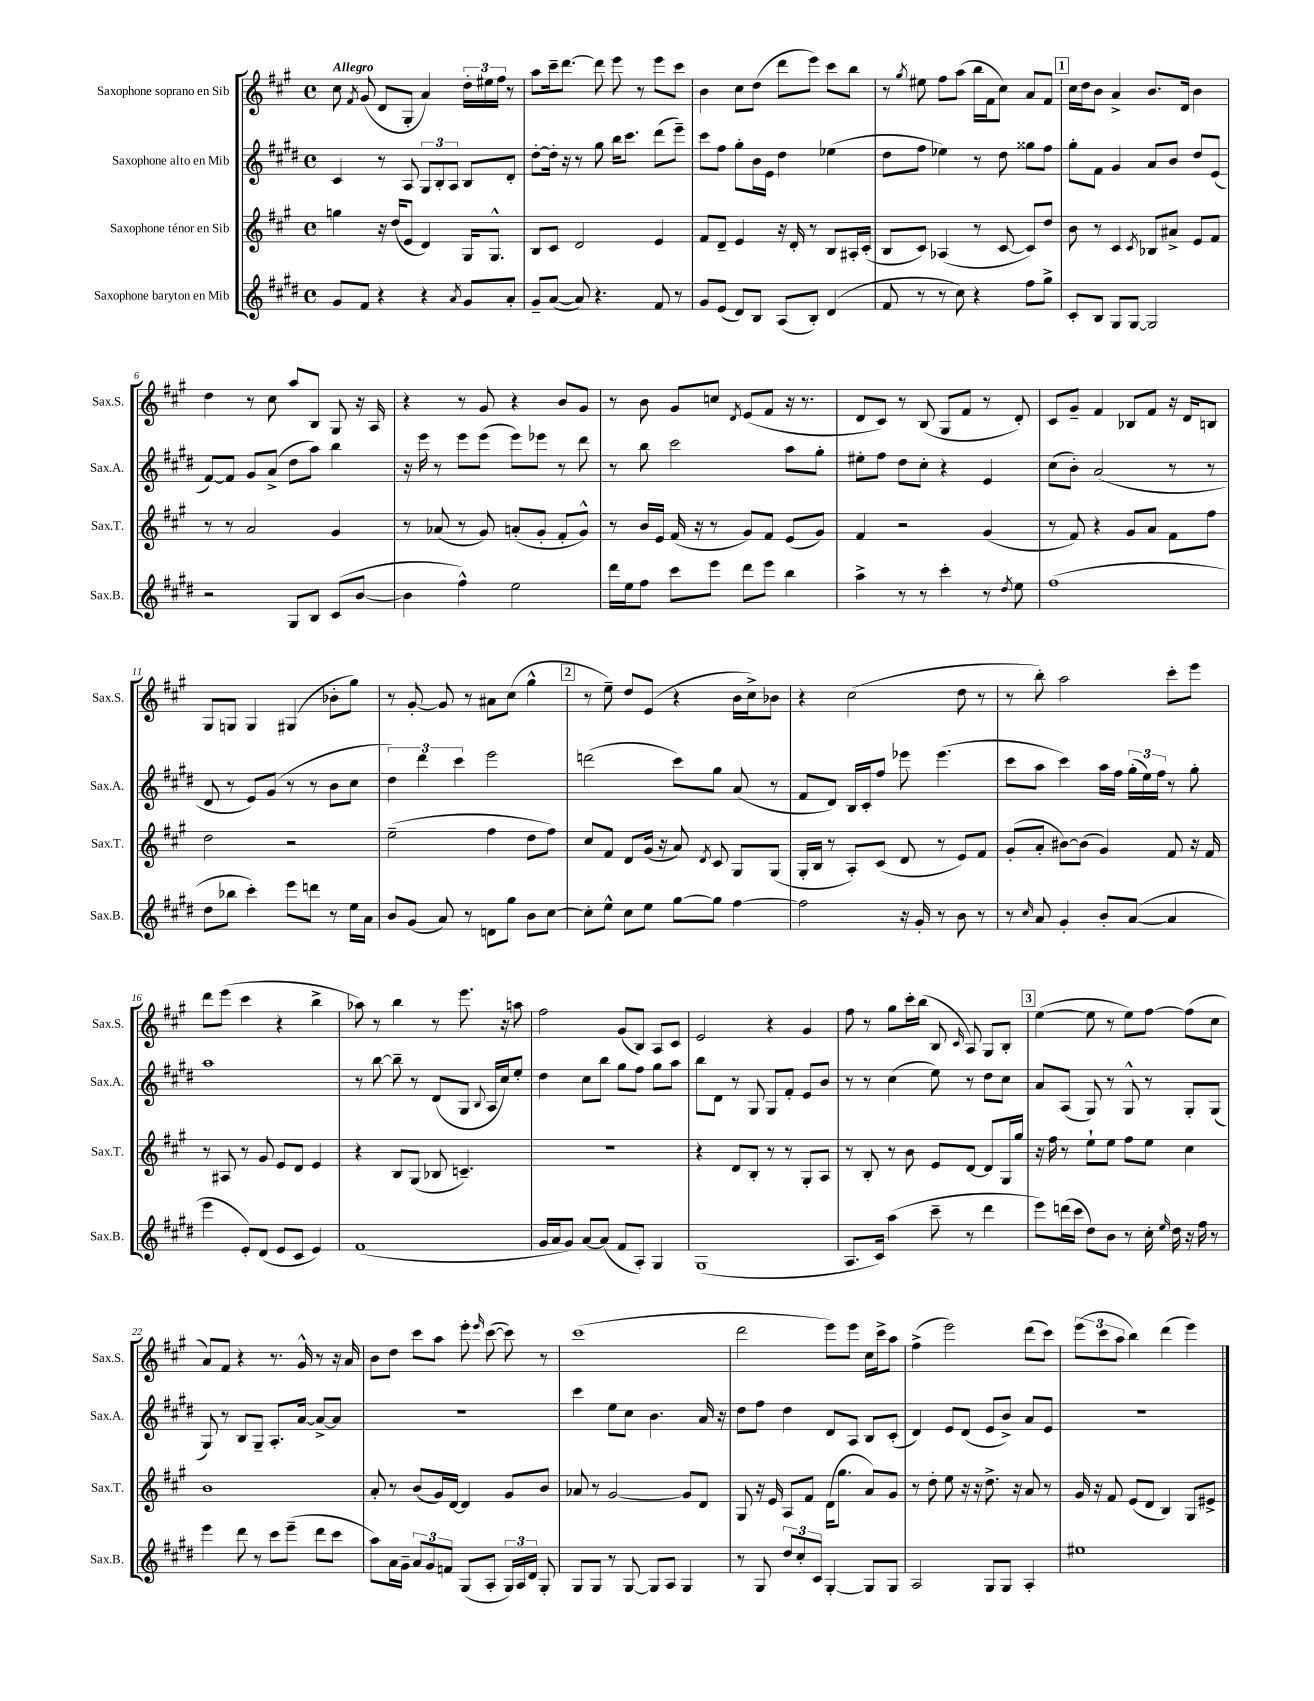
<<
\new StaffGroup <<
\new Staff = "s0" \with { instrumentName = "Saxophone soprano en Sib" shortInstrumentName = "Sax.S." } {
    \clef treble \key a \major \defaultTimeSignature \time 4/4 \tempo "Allegro"
    \autoBeamOff cis''8 \acciaccatura { fis'8 } gis'8( d'8[ gis8]-. a'4) \tuplet 3/2 { d''16[-. eis''16 fis''16] } r8 |
    a''8[ cis'''16-- d'''8.]~ d'''8 e'''8 r8 e'''8[ cis'''8] |
    b'4 cis''8[ d''8]( d'''8[ e'''8]) cis'''8[ b''8] |
    r8 \acciaccatura { gis''8 } eis''8 fis''8[ a''8]( b''16[ fis'16 cis''8]) a'8[ fis'8] |
    \mark \markup { \box "1" } cis''16[ d''16 b'8] a'4-> b'8.[ d'16] b'4 |
    d''4 r8 cis''8 a''8[ b8] gis8 r16 a16 |
    r4 r8 gis'8 r4 b'8[ gis'8] |
    r8 b'8 gis'8[ c''8] \acciaccatura { d'8 } e'8[( fis'8] r16 r8. |
    d'8[ cis'8]) r8 b8( gis8[ fis'8] r8 d'8-.) |
    cis'8[ gis'8]-- fis'4 bes8[ fis'8] r16 d'16[ b8] |
    gis8[ g8] g4 gis4( bes'8[-. gis''8]) |
    r8 gis'8~-. gis'8 r8 ais'8[ cis''8]( gis''4-^ |
    \mark \markup { \box "2" } r8 e''8--) d''8[ e'8]( r4 b'16[ cis''16->) bes'8] |
    r4 cis''2( d''8 r8 |
    r8 b''8-.) a''2 cis'''8[-. e'''8] |
    d'''8[ e'''8]( cis'''4 r4 b''4-> |
    aes''8) r8 b''4 r8 e'''8. r16 a''8 |
    fis''2 gis'8[( b8]) a8[ cis'8] |
    e'2 r4 gis'4 |
    fis''8 r8 gis''8[ cis'''16-. b''16]( b8 \grace { cis'16 } a8) gis8[ b8]-. |
    \mark \markup { \box "3" } e''4~( e''8 r8 e''8[) fis''8]~ fis''8[( cis''8] |
    a'8[) fis'8] r4 r8. gis'16-^ r8 r16 a'16 |
    b'8[ d''8] cis'''8[ a''8] e'''8-. \grace { e'''16 } cis'''8~( cis'''8) r8 |
    cis'''1( |
    d'''2 e'''8[) e'''8] cis''16[ cis'''16-> a''8] |
    fis''4->( e'''2) d'''8[( cis'''8]) |
    \tuplet 3/2 { e'''8[( cis'''8 a''8] } b''4) d'''4( e'''4) \bar "|." |
}
\new Staff = "s1" \with { instrumentName = "Saxophone alto en Mib" shortInstrumentName = "Sax.A." } {
    \clef treble \key e \major \defaultTimeSignature \time 4/4
    \autoBeamOff cis'4 r8 a8 \tuplet 3/2 { gis8[ b8-. a8] } b8[ dis'8]-. |
    dis''8[~-. dis''16]-. r16 r8 gis''8 b''16[ cis'''8.] dis'''8[( e'''8]--) |
    cis'''8[ fis''8] gis''8[-. b'16 e'16] dis''4 ees''4( |
    dis''8[ fis''8] ees''4) r8 dis''8 gisis''8[ fis''8] |
    \mark \markup { \box "1" } gis''8[-. fis'8] gis'4 a'8[ b'8] dis''8[ e'8]( |
    fis'8[~) fis'8] gis'8[ a'8]->( dis''8[ a''8]) b''4 |
    r16 e'''16 r8 e'''8[ e'''8]( e'''8[) ees'''8] r8 dis'''8 |
    r8 b''8 cis'''2 a''8[ gis''8]-. |
    eis''8[-. fis''8] dis''8[ cis''8]-. r4 e'4 |
    cis''8[( b'8]-.) a'2( r8 r8 |
    dis'8 r8 e'8[) gis'8]( r8 r8 b'8[ cis''8] |
    \tuplet 3/2 { dis''4) dis'''4 cis'''4 } e'''2 |
    \mark \markup { \box "2" } d'''2( cis'''8[) gis''8] a'8( r8 |
    fis'8[ dis'8]) b16[ cis'16-. fis''8] ees'''8 ees'''4.( |
    cis'''8[ a''8] cis'''4) a''16[ fis''16] \tuplet 3/2 { gis''16[-.( e''16) fis''16] } r8 gis''8-. |
    a''1 |
    r8 b''8~ b''8-- r8 dis'8[( gis8] \appoggiatura { b8 } a16[ cis''16) e''8]-. |
    dis''4 cis''8[ b''8] gis''8[ fis''8] gis''8[ a''8] |
    b''8[ dis'8] r8 gis8 gis8[ fis'8]-. e'8[ b'8] |
    r8 r8 cis''4( e''8) r8 dis''8[ cis''8] |
    \mark \markup { \box "3" } a'8[ a8]( gis8) r8 gis8-^ r8 gis8[-. gis8]( |
    gis8) r8 b8[ gis8]-- a8.[-. a'16]~ a'8[~-> a'8] |
    r1 |
    cis'''4 e''8[ cis''8] b'4. a'16 r16 |
    dis''8[ fis''8] dis''4 dis'8[ a8] b8[ cis'8]-.( |
    dis'4) e'8[ dis'8]( e'8[ b'8]->) a'8[ e'8] |
    R1 \bar "|." |
}
\new Staff = "s2" \with { instrumentName = "Saxophone ténor en Sib" shortInstrumentName = "Sax.T." } {
    \clef treble \key a \major \defaultTimeSignature \time 4/4
    \autoBeamOff g''4 r16 d''16[( e'8] d'4) gis16[ gis8.]-^ |
    b8[ cis'8] d'2 e'4 |
    fis'8[ d'8]-- e'4 r16 d'16-. r8 b8[ ais16-. cis'16]-.( |
    b8[ cis'8]) aes4( r8 cis'8~ cis'8[) d''8] |
    \mark \markup { \box "1" } b'8 r8 cis'4 \acciaccatura { cis'8 } bes8[ ais'8]-> e'8[ fis'8] |
    r8 r8 a'2 gis'4 |
    r8 aes'8( r8 gis'8) a'8[-.( gis'8]-. fis'8[-. gis'8]-^) |
    r8 b'16[ e'16] fis'16( r16 r8 gis'8[) fis'8] e'8[( gis'8]) |
    fis'4 r2 gis'4( |
    r8 fis'8) r4 gis'8[ a'8] fis'8[ fis''8] |
    d''2 r2 |
    e''2--( fis''4 d''8[ fis''8]) |
    \mark \markup { \box "2" } cis''8[ fis'8] d'8[ gis'16]( r16 a'8) \acciaccatura { d'8 } cis'8 gis8[ gis8]( |
    gis16[-. b16] r8 a8[-.) cis'8]( d'8 r8 e'8[) fis'8] |
    gis'8[-.( a'8]-. bis'8[~) bis'8]( gis'4) fis'8 r16 fis'16 |
    r8 ais8 r8 gis'8 e'8[ d'8] e'4 |
    r4 b8[ gis8]( bes8 c'4.--) |
    r1 |
    r4 d'8[ b8]-. r8 r8 gis8[-. a8] |
    r8 b8-. r8 b'8 e'8[ d'8]~ d'8[ gis16 gis''16] |
    \mark \markup { \box "3" } r16 fis''16 r8 e''8[-! e''8] fis''8[ e''8] cis''4 |
    b'1 |
    a'8-. r8 b'8[( gis'16) d'16]~ d'4 gis'8[ b'8] |
    aes'8 r8 gis'2~ gis'8[ d'8] |
    gis8 r16 e'16 a8[ fis'8] d'16[( gis''8.] a'8[) gis'8] |
    r8 d''8-. e''8 r16 r16 d''8.-> r16 a'8 r8 |
    gis'16 r16 fis'8 e'8[( d'8] b4) gis8[ eis'8]-> \bar "|." |
}
\new Staff = "s3" \with { instrumentName = "Saxophone baryton en Mib" shortInstrumentName = "Sax.B." } {
    \clef treble \key e \major \defaultTimeSignature \time 4/4
    \autoBeamOff gis'8[ fis'8] r4 r4 \acciaccatura { a'8 } gis'8[ a'8]-. |
    gis'8[-- a'8]~( a'8) r4. fis'8 r8 |
    gis'8[ e'8]( dis'8[) b8] a8[( b8]-.) dis'4( |
    fis'8 r8 r8 cis''8) r4 fis''8[ gis''8]-> |
    \mark \markup { \box "1" } cis'8[-. b8] gis8[ gis8]~ gis2 |
    r2 gis8[ b8] cis'8[( b'8]~ |
    b'4 fis''4-^) e''2 |
    dis'''16[ e''16 fis''8] cis'''8[ e'''8] dis'''8[ e'''8] b''4 |
    a''4-> r8 r8 cis'''4-. r8 \acciaccatura { dis''8 } e''8 |
    fis''1( |
    dis''8[ bes''8] cis'''4-.) e'''8[ d'''8] r8 e''16[ a'16] |
    b'8[ gis'8]( a'8) r8 d'8[ gis''8] b'8[ cis''8]~ |
    \mark \markup { \box "2" } cis''8[-. e''8]-^ cis''8[ e''8] gis''8[~ gis''8] fis''4~ |
    fis''2 r16 gis'16-. r8 b'8 r8 |
    r8 \grace { cis''16 } a'8 gis'4-. b'8[-. a'8]~( a'4 |
    e'''4 e'8[-.) dis'8]( e'8[ cis'8] e'4) |
    fis'1( |
    gis'16[ a'16 gis'8]) a'8[~ a'8]( fis'8[ a8]-.) gis4 |
    gis1( |
    a8.[ cis'16]) a''4( cis'''8-- r8 dis'''4 |
    \mark \markup { \box "3" } e'''8[) d'''16( cis'''16] dis''8[) b'8] r8 cis''16-. \grace { e''16 } dis''16 r16 fis''16 r8 |
    e'''4 dis'''8 r8 cis'''8[ e'''8]--( dis'''8[ cis'''8] |
    a''8[) a'16 gis'16]-- \tuplet 3/2 { a'8[ gis'8 f'8] } gis8[( a8]-. \tuplet 3/2 { gis16[) a16 dis'16] } gis8-. |
    gis8[ gis8] r8 gis8~ gis8[ a8] gis4 |
    r8 gis8 \tuplet 3/2 { dis''8[ cis''8-. cis'8] } gis4~-. gis8[ gis8] |
    a2 gis8[ gis8] a4-. |
    eis''1 \bar "|." |
}
>>
>>
